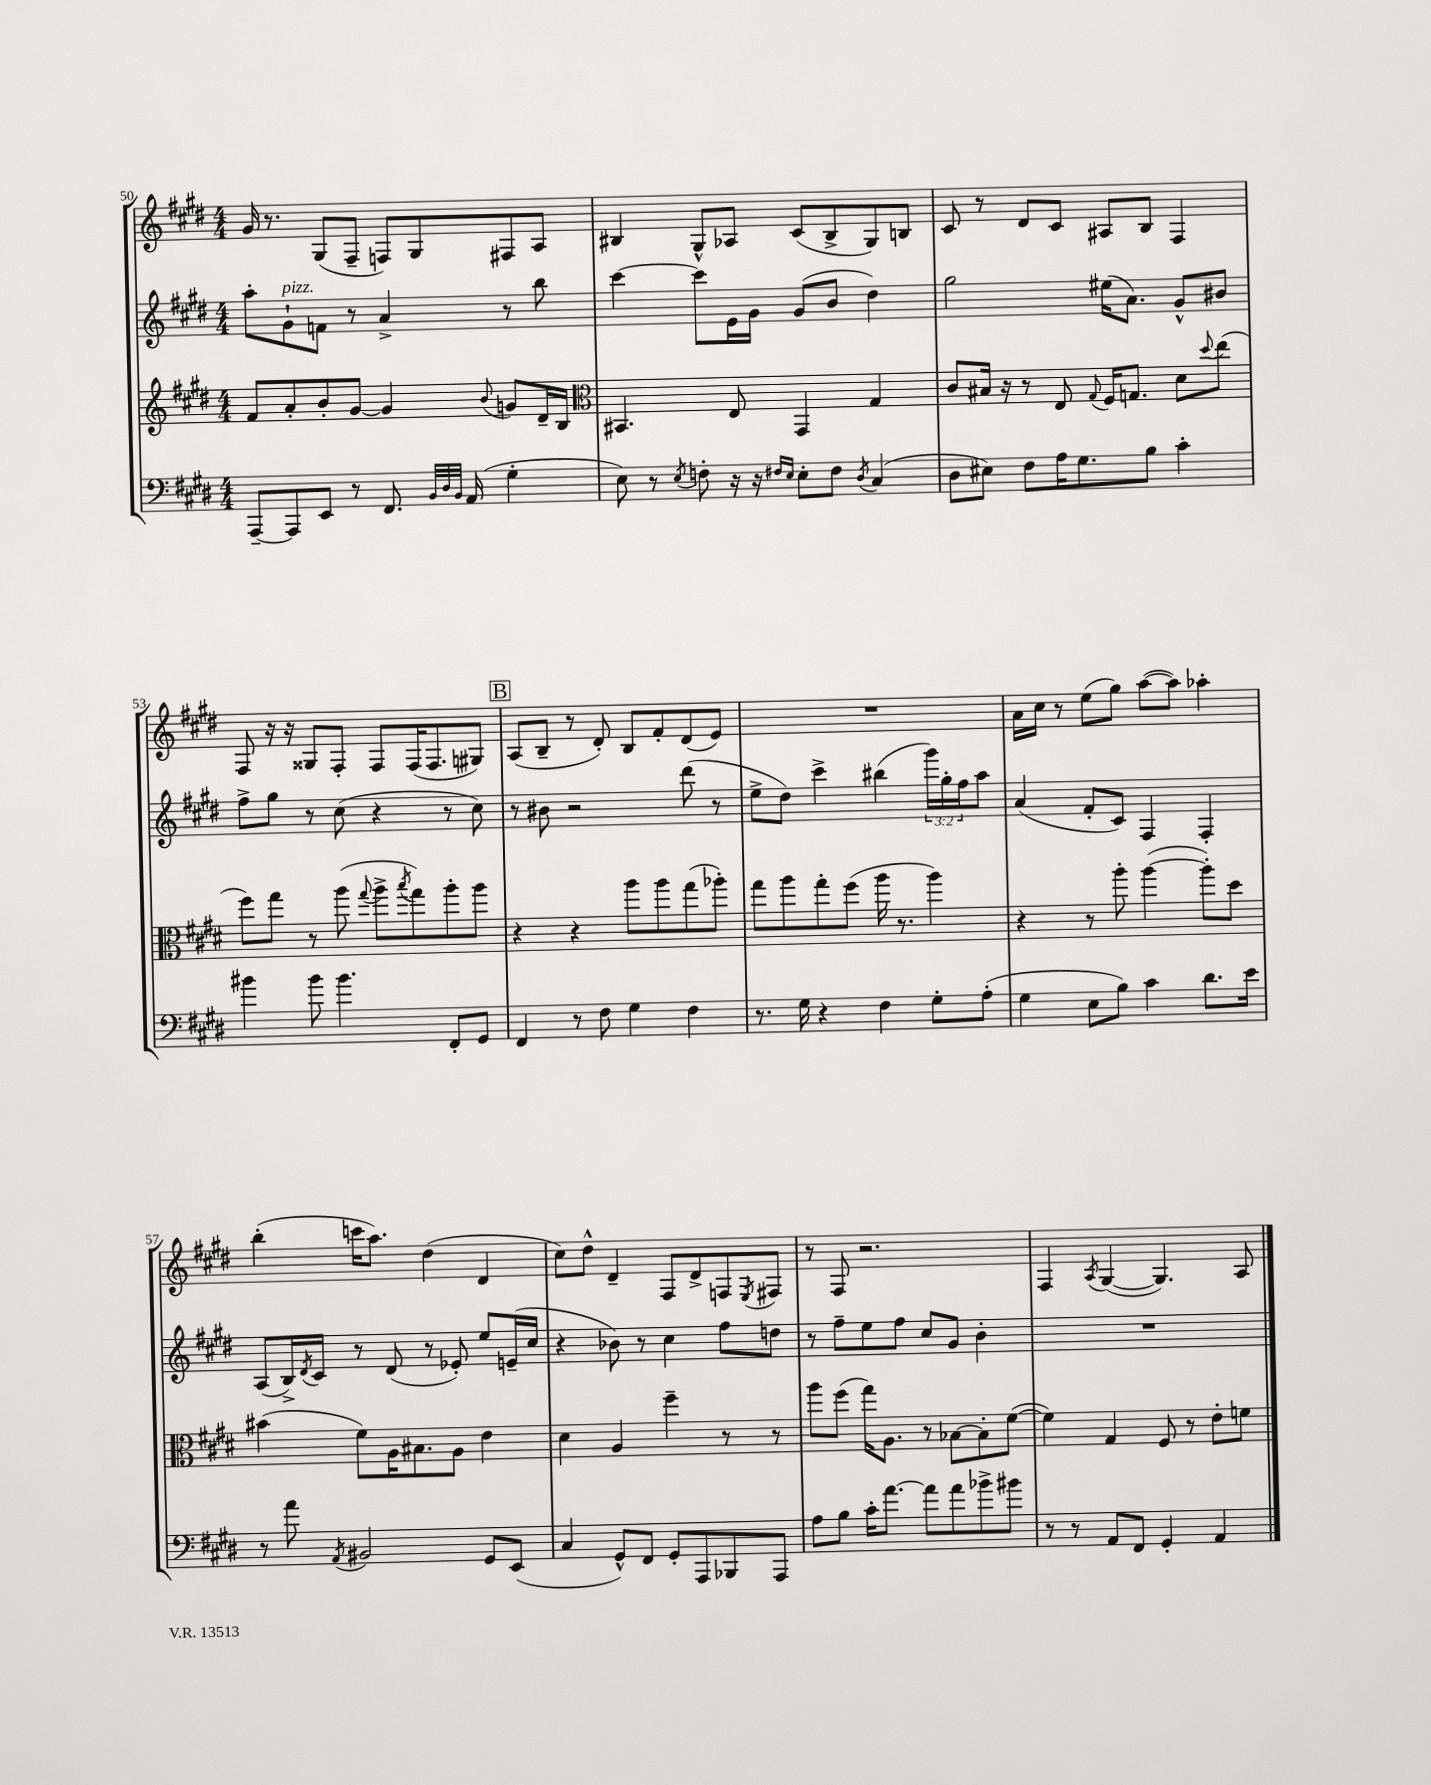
<<
\new StaffGroup <<
\new Staff = "s0" {
    \clef treble \key e \major \numericTimeSignature \time 4/4
    gis'16 r8. gis8( fis8-- f8) gis8 fis8 a8 |
    bis4 gis8-^ aes8 cis'8( bis8-> gis8) b8 |
    cis'8 r8 dis'8 cis'8 ais8 b8 fis4 |
    fis8 r16 r16 gisis8 fis8-. fis8 fis16( fis8. gis8) |
    \mark \markup { \box "B" } a8( b8-- r8 dis'8-.) b8 fis'8-. dis'8( e'8) |
    R1 |
    a'16 cis''16 r8 e''8( gis''8) a''8~( a''8) aes''4-. |
    b''4-.( c'''16 a''8.) dis''4( dis'4 |
    cis''8) dis''8-^ dis'4-- fis8 dis'8-> f8 \acciaccatura { e8 } fis8 |
    r8 fis8 r2. |
    fis4 \acciaccatura { a8 } gis4~( gis4.) a8 \bar "|." |
}
\new Staff = "s1" {
    \clef treble \key e \major \numericTimeSignature \time 4/4 \override Staff.TupletNumber.text = #tuplet-number::calc-fraction-text
    a''8-. gis'8-!^\markup { \italic "pizz." } f'8 r8 a'4-> r8 b''8 |
    cis'''4~ cis'''8 e'16 gis'16 gis'8( b'8 dis''4) |
    gis''2 eis''16( a'8.) gis'8-^ bis'8 |
    fis''8-> gis''8 r8 cis''8( r4 r8 cis''8) |
    \mark \markup { \box "B" } r8 bis'8 r2 dis'''8( r8 |
    e''8-> dis''8) cis'''4-> bis''4( \tuplet 3/2 { gis'''16) gis''16-. fis''16 } a''8 |
    a'4( fis'8-. cis'8) fis4 fis4-. |
    a8( b16->) \acciaccatura { dis'8 } cis'16 r8 dis'8( r8 ees'8-.) e''8 e'16--( cis''16 |
    r4 bes'8) r8 cis''4 fis''8 d''8 |
    r8 fis''8-- e''8 fis''8 cis''8 gis'8 b'4-. |
    R1 \bar "|." |
}
\new Staff = "s2" {
    \clef treble \key e \major \numericTimeSignature \time 4/4
    fis'8 a'8-. b'8-. gis'8~ gis'4 \appoggiatura { b'8 } g'8 dis'16-- b16 |
    \clef alto bis,4. e8 gis,4 gis4 |
    cis'8 bis16 r16 r8 e8 \appoggiatura { gis8 } fis16 g8. dis'8 \appoggiatura { dis''8 } e''8( |
    fis''8) gis''8 r8 a''8( \appoggiatura { gis''8 } a''8-> \acciaccatura { b''8 } gis''8) a''8-. a''8 |
    \mark \markup { \box "B" } r4 r4 a''8 a''8 gis''8( aes''8-.) |
    gis''8 a''8 gis''8-. fis''8( a''16 r8. a''4) |
    r4 r8 a''8-. a''4~( a''8-.) dis''8 |
    bis'4( fis'8) a16 bis8. a8 e'4 |
    dis'4 a4 fis''4-- r8 r8 |
    a''8 fis''8( gis''16) a8. r8 bes8~ bes8-. fis'8~( |
    fis'4) gis4 fis8 r8 e'8-. f'8 \bar "|." |
}
\new Staff = "s3" {
    \clef bass \key e \major \numericTimeSignature \time 4/4
    a,,8~-- a,,8 e,8 r8 fis,8. \grace { b,32 dis32 b,32 } a,16( gis4-. |
    e8) r8 \acciaccatura { e8 } f8-. r16 r16 \grace { fis16 e16 } e8-. fis8 \acciaccatura { dis8 } cis4( |
    dis8 eis8) fis8 a16 gis8. b8 cis'4-. |
    bis'4 bis'8 bis'4. fis,8-. gis,8 |
    \mark \markup { \box "B" } fis,4 r8 fis8 gis4 fis4 |
    r8. gis16 r4 fis4 gis8-. a8-.( |
    gis4 e8 b8) cis'4 dis'8. e'16 |
    r8 a'8 \acciaccatura { a,8 } bis,2 gis,8 e,8( |
    cis4 gis,8-^) fis,8 gis,8-. a,,8 bes,,8 a,,8 |
    a8 b8 cis'16-. a'8.~ a'8 a'8 bes'8-> bis'8 |
    r8 r8 a,8 fis,8 gis,4-. a,4 \bar "|." |
}
>>
>>
\layout { \context { \Score currentBarNumber = #50 } }
